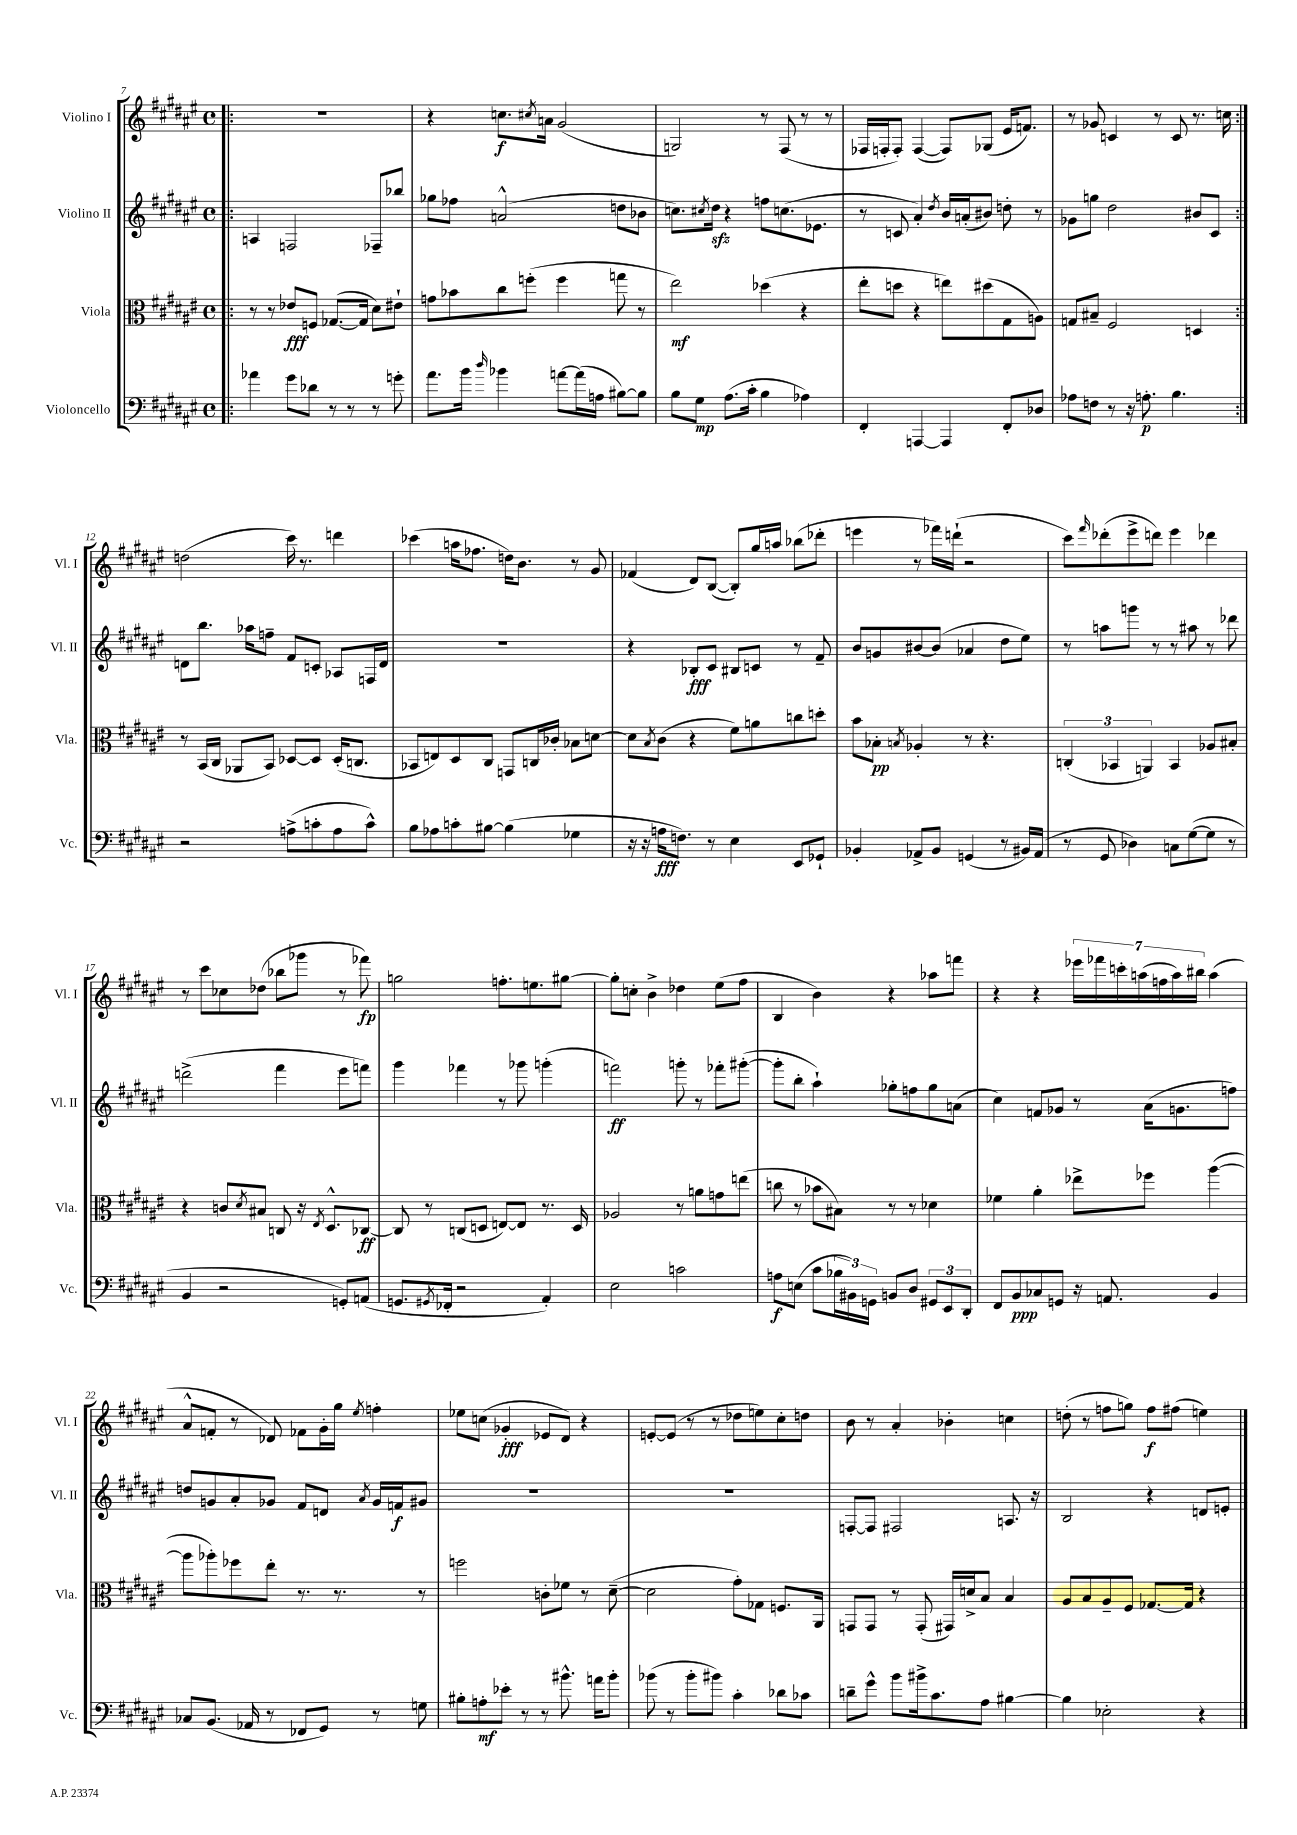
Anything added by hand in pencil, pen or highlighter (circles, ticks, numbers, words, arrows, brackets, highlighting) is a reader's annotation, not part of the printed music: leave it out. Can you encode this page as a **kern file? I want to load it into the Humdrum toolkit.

**kern	**dynam	**kern	**dynam	**kern	**dynam	**kern	**dynam
*part4	*part4	*part3	*part3	*part2	*part2	*part1	*part1
*staff4	*staff4	*staff3	*staff3	*staff2	*staff2	*staff1	*staff1
*I"Violoncello	*	*I"Viola	*	*I"Violino II	*	*I"Violino I	*
*I'Vc.	*	*I'Vla.	*	*I'Vl. II	*	*I'Vl. I	*
*clefF4	*	*clefC3	*	*clefG2	*	*clefG2	*
*k[f#c#g#d#a#e#]	*	*k[f#c#g#d#a#e#]	*	*k[f#c#g#d#a#e#]	*	*k[f#c#g#d#a#e#]	*
*M4/4	*	*M4/4	*	*M4/4	*	*M4/4	*
*met(c)	*	*met(c)	*	*met(c)	*	*met(c)	*
=7!|:	=7!|:	=7!|:	=7!|:	=7!|:	=7!|:	=7!|:	=7!|:
4a-X\	.	8r	.	4An/	.	1r	.
.	.	8r	.	.	.	.	.
8g#\L	.	8e-X/L	fff	2Fn/	.	.	.
8d-X\J	.	8Fn/J	.	.	.	.	.
8r	.	([8.G-X/L	.	.	.	.	.
8r	.	.	.	.	.	.	.
.	.	16G-/Jk]	.	.	.	.	.
8r	.	8d#\L)	.	8F-X~/L	.	.	.
8gn'\	.	8e#X`\J	.	8bb-X/J	.	.	.
=8	=8	=8	=8	=8	=8	=8	=8
8.a#\L	.	8gn\L	.	8gg-X\L	.	4r	.
.	.	8b-X\	.	8ff-X\J	.	.	.
16b\Jk	.	.	.	.	.	.	.
16qqdd#/	.	.	.	.	.	.	.
4b-X\	.	8cc#\	.	(2an^^/	.	8.ccn\L	f
.	.	(8ffn'\J	.	.	.	.	.
.	.	.	.	.	.	8qcc#X/	.
.	.	.	.	.	.	16an\Jk	.
[8an\L	.	4ff\	.	.	.	(2g#/	.
(16a\L]	.	.	.	.	.	.	.
16An\JJ	.	.	.	.	.	.	.
[8B#X\L)	.	8ggn\	.	8ddn\L	.	.	.
8B#\J]	.	8r	.	8b-X\J	.	.	.
=9	=9	=9	=9	=9	=9	=9	=9
8B\L	.	2ee#\)	mf	8.ccn\L)	.	2Gn/)	.
8G#\J	mp	.	.	.	.	.	.
.	.	.	.	8qcc#X/	.	.	.
.	.	.	.	16dd#zz\Jk	.	.	.
(8.A#\L	.	.	.	4r	.	.	.
16c#'\Jk	.	.	.	.	.	.	.
4B\	.	(4dd-X\	.	8ffn\L	.	8r	.
.	.	.	.	(8.ccn\	.	(8F#/	.
4A-X\)	.	4r	.	.	.	8r	.
.	.	.	.	8.e-X\J	.	.	.
.	.	.	.	.	.	8r	.
=10	=10	=10	=10	=10	=10	=10	=10
4FF#'/	.	8ee#'\L	.	8r	.	16F-X/LL	.
.	.	.	.	.	.	16Fn'/J	.
.	.	8ddn\J	.	8cn/	.	8F'/J)	.
[4AAAn/	.	4r	.	4a#'/)	.	([4F/	.
.	.	.	.	8qdd#/	.	.	.
4AAA/]	.	8een\L)	.	16b/LL	.	8F/L])	.
.	.	.	.	(16an'/J	.	.	.
.	.	(8dd#X\	.	8b#X/J)	.	(8G-X/J	.
8FF#'/L	.	8G#\	.	8ddn'\	.	16e#/KL	.
.	.	.	.	.	.	8.fn/J)	.
8D-X/J	.	8An\J)	.	8r	.	.	.
=11	=11	=11	=11	=11	=11	=11	=11
8A-X\L	.	8Gn/L	.	8g-X\L	.	8r	.
8Fn\J	.	8B#X~/J	.	8ggn\J	.	8g-X/	.
8r	.	2F#/	.	2dd#\	.	4cn/	.
16r	.	.	.	.	.	.	.
8.An'\	p	.	.	.	.	.	.
.	.	.	.	.	.	8r	.
4.B\	.	.	.	.	.	8c/	.
.	.	4Dn/	.	8b#X/L	.	8.r	.
.	.	.	.	8c#/J	.	.	.
.	.	.	.	.	.	16ccn\	.
!!LO:LB:g=z
=12:|!	=12:|!	=12:|!	=12:|!	=12:|!	=12:|!	=12:|!	=12:|!
2r	.	8r	.	8dn\L	.	(2ddn\	.
.	.	(16BB/LL	.	8.bb\J	.	.	.
.	.	16C#/JJ	.	.	.	.	.
.	.	8AA-X/L	.	.	.	.	.
.	.	.	.	16aa-X\KL	.	.	.
.	.	8BB/J)	.	8ffn~\J	.	.	.
(8An^\L	.	[8D-X/L	.	8f#/L	.	16ccc#\)	.
.	.	.	.	.	.	8.r	.
8cn'\	.	8D-/J]	.	8cn'/J	.	.	.
8A\	.	(16D-'/KL	.	8A-X/L	.	4dddn\	.
.	.	8.Cn/J	.	.	.	.	.
8c^^\J)	.	.	.	16Fn/L	.	.	.
.	.	.	.	16d/JJ	.	.	.
=13	=13	=13	=13	=13	=13	=13	=13
8B\L	.	8BB-X/L	.	1r	.	(4ccc-X\	.
8A-X\	.	8En/)	.	.	.	.	.
8cn'\	.	8D#/	.	.	.	16aan\KL	.
.	.	.	.	.	.	8.ff-X\J	.
[8B#X\J	.	8C#/J	.	.	.	.	.
(4B#\]	.	8GGn/L	.	.	.	16ddn\KL)	.
.	.	.	.	.	.	8.b\J	.
.	.	16Cn/L	.	.	.	.	.
.	.	16c-X'/JJ	.	.	.	.	.
4G-X\	.	8B-X\L	.	.	.	8r	.
.	.	[8dn\J	.	.	.	8g#/	.
=14	=14	=14	=14	=14	=14	=14	=14
16r	.	8d\L]	.	4r	.	(4f-X/	.
16r	.	.	.	.	.	.	.
.	.	8qB/	.	.	.	.	.
16An\KL	fff	(8c#\J	.	.	.	.	.
8.Fn\J)	.	.	.	.	.	.	.
.	.	4r	.	8B-X'/L	fff	8d#/L)	.
8r	.	.	.	8c#/J	.	([8B/J	.
4E#\	.	8f#\L)	.	8B#X/L	.	8B'/L])	.
.	.	8an\	.	8cn/J	.	16gg#/L	.
.	.	.	.	.	.	16aan/JJ	.
8EE#/L	.	8ccn\	.	8r	.	(8bb-X\L	.
8GG-X`/J	.	8ddn'\J	.	8f#~/	.	8ddd-X'\J	.
=15	=15	=15	=15	=15	=15	=15	=15
4BB-X'/	.	8b\L	.	8b/L	.	4eeen\	.
.	.	8B-X'\J	pp	8gn/	.	.	.
.	.	8qBn/	.	.	.	.	.
8AA-X^/L	.	4A-X'/	.	[8b#X/	.	8r	.
8BB-/J	.	.	.	(8b#/J]	.	16fff-X\LL)	.
.	.	.	.	.	.	(16dddn`\JJ	.
(4GGn/	.	8r	.	4a-X/	.	2r	.
.	.	4.r	.	.	.	.	.
8r	.	.	.	8dd#\L	.	.	.
16BB#X/LL)	.	.	.	8ee#\J)	.	.	.
(16AA-/JJ	.	.	.	.	.	.	.
=16	=16	=16	=16	=16	=16	=16	=16
8r	.	(6Cn'/	.	8r	.	8ccc#\L)	.
.	.	.	.	.	.	16qqfff#/	.
8GG#/	.	.	.	8aan\L	.	(8ddd-X'\	.
.	.	6BB-X/	.	.	.	.	.
4D-X\)	.	.	.	8gggn\J	.	8eee#^\	.
.	.	6AAn/)	.	.	.	.	.
.	.	.	.	8r	.	8dddn\J)	.
8Cn\L	.	4BB-/	.	8r	.	4eee#\	.
([8G#\	.	.	.	8aa#X\	.	.	.
8G#\J]	.	8A-X/L	.	8r	.	4ddd-X\	.
8r	.	8B#X'/J	.	8ddd-X\	.	.	.
!!LO:LB:g=z
=17	=17	=17	=17	=17	=17	=17	=17
4BB/	.	4r	.	(2dddn^\	.	8r	.
.	.	.	.	.	.	8ccc#\L	.
2r	.	8cn/L	.	.	.	8cc-X\	.
.	.	8qd#/	.	.	.	.	.
.	.	8B#X/J	.	.	.	(8dd-X\J	.
.	.	8Cn/	.	4fff#\	.	8bb-X\L	.
.	.	16r	.	.	.	8ggg-X\J	.
.	.	8qE#/	.	.	.	.	.
.	.	8.D#^^/L	.	.	.	.	.
8GGn'/L)	.	.	.	8eee#\L	.	8r	.
(8AAn/J	.	[8C-X/J	ff	8fffn\J)	.	8fff-X\)	fp
=18	=18	=18	=18	=18	=18	=18	=18
8.GGn/L	.	8C-/]	.	4ggg#\	.	2ggn\	.
.	.	8r	.	.	.	.	.
8qGG#X/	.	.	.	.	.	.	.
16FF-X'/Jk	.	.	.	.	.	.	.
2r	.	(8Cn/L	.	4fff-X\	.	.	.
.	.	8Dn/J	.	.	.	.	.
.	.	[8En/L)	.	8r	.	8.ffn'\L	.
.	.	8E/J]	.	8ggg-X\	.	.	.
.	.	.	.	.	.	8.een\	.
4AA#'/)	.	8.r	.	(4gggn'\	.	.	.
.	.	.	.	.	.	[8gg#X\J	.
.	.	16D/	.	.	.	.	.
=19	=19	=19	=19	=19	=19	=19	=19
2E#\	.	2A-X/	.	2fffn\)	ff	8gg#'\L]	.
.	.	.	.	.	.	8ccn'\J	.
.	.	.	.	.	.	4b^\	.
2cn\	.	8r	.	8gggn'\	.	4dd-X\	.
.	.	8an\L	.	8r	.	.	.
.	.	8gn\	.	8fff-X'\L	.	(8ee#\L	.
.	.	(8een\J	.	([8ggg#X'\J	.	8ff#\J	.
=20	=20	=20	=20	=20	=20	=20	=20
8An\L	f	8ccn\	.	8ggg#'\L]	.	4B/	.
(8En\J	.	8r	.	8bb'\J	.	.	.
8c#\L	.	8b-X\L	.	4aa#`\)	.	4b\)	.
24B-X\L	.	8B#X\J)	.	.	.	.	.
24BB#X\)	.	.	.	.	.	.	.
24GGn\JJ	.	.	.	.	.	.	.
8BBn/L	.	8r	.	8gg-X'\L	.	4r	.
8D#/J	.	8r	.	8ffn\	.	.	.
12GG#X/L	.	4d-X\	.	8gg-\	.	8aa-X\L	.
12EE#/	.	.	.	.	.	.	.
.	.	.	.	(8an\J	.	8fffn\J	.
12DD#'/J	.	.	.	.	.	.	.
=21	=21	=21	=21	=21	=21	=21	=21
8FF#/L	.	4f-X\	.	4cc#\)	.	4r	.
8BB/	ppp	.	.	.	.	.	.
8C-X/	.	4a#'\	.	8fn/L	.	4r	.
8GGn/J	.	.	.	8g-X/J	.	.	.
16r	.	8ee-X^\L	.	8r	.	28eee-X\LL	.
.	.	.	.	.	.	28fff-X\	.
8.AAn/	.	.	.	.	.	.	.
.	.	.	.	.	.	28cccn'\	.
.	.	.	.	.	.	(28aan\	.
.	.	8ff-X\J	.	(16a#\KL	.	.	.
.	.	.	.	.	.	28ffn\	.
.	.	.	.	.	.	28aa\)	.
.	.	.	.	8.gn\	.	.	.
.	.	.	.	.	.	28bb#X\JJ	.
4BB/	.	([4aa#\	.	.	.	(4aa\	.
.	.	.	.	8ffn\J)	.	.	.
!!LO:LB:g=z
=22	=22	=22	=22	=22	=22	=22	=22
8C-X/L	.	8aa#\L]	.	8ddn/L	.	8a#^^/L	.
(8.BB/J	.	8aa-X'\)	.	8gn/	.	8fn'/J	.
.	.	8ff-X\	.	8a#'/	.	8r	.
16AA-X/	.	.	.	.	.	.	.
8r	.	8ee#'\J	.	8g-X/J	.	8d-X/)	.
8FF-X/L	.	8.r	.	8f#/L	.	8f-X\L	.
8GG#/J)	.	.	.	8dn/J	.	16g#'\L	.
.	.	8.r	.	.	.	16gg#\JJ	.
.	.	.	.	8qa#/	.	8qee#/	.
8r	.	.	.	16g-/LL	.	4ffn'\	.
.	.	.	.	16fn/J	f	.	.
8Gn\	.	8r	.	8g#X/J	.	.	.
=23	=23	=23	=23	=23	=23	=23	=23
8B#X'\L	.	2ffn\	.	1r	.	8ee-X\L	.
8An'\	mf	.	.	.	.	(8ccn\J	.
8e-X'\J	.	.	.	.	.	4g-X'/	fff
8r	.	.	.	.	.	.	.
8r	.	8cn'\L	.	.	.	8e-X/L	.
8.b#X^^\	.	8f-X\J	.	.	.	8d#/J)	.
.	.	8r	.	.	.	4r	.
16an\KL	.	.	.	.	.	.	.
8b#'\J	.	([8d#~\	.	.	.	.	.
=24	=24	=24	=24	=24	=24	=24	=24
(8b-X\	.	2d#\]	.	1r	.	[8en'/L	.
8r	.	.	.	.	.	(8e/J]	.
8b-'\L	.	.	.	.	.	8r	.
8b#X\J)	.	.	.	.	.	8r	.
4c#'\	.	8g#'\L)	.	.	.	8dd-X\L	.
.	.	8G-X\J	.	.	.	8een\)	.
8d-X\L	.	8.Fn/L	.	.	.	8cc#'\	.
8c-X\J	.	.	.	.	.	8ddn\J	.
.	.	16AA#/Jk	.	.	.	.	.
=25	=25	=25	=25	=25	=25	=25	=25
8dn~\L	.	8GGn/L	.	[8Fn'/L	.	8b\	.
8g#^^\J	.	8GG/J	.	8F/J]	.	8r	.
8b\L	.	8r	.	2F#X/	.	4a#'/	.
16b#X^\k	.	(8GG'/	.	.	.	.	.
8.c#\	.	.	.	.	.	.	.
.	.	16GG#X/LL)	.	.	.	4b-X'\	.
.	.	16dn^/J	.	.	.	.	.
8A#\J	.	8B/J	.	.	.	.	.
[4B#X\	.	4B/	.	8.An/	.	4ccn\	.
.	.	.	.	16r	.	.	.
=26	=26	=26	=26	=26	=26	=26	=26
4B#\]	.	8A#/L	.	2B/	.	(8ddn'\	.
.	.	8B/	.	.	.	8r	.
2E-X'\	.	8A#~/	.	.	.	8ffn\L	.
.	.	8F#/J	.	.	.	8ggn\J)	.
.	.	[8.G-X/L	.	4r	.	8ff\L	f
.	.	.	.	.	.	(8ff#X\J	.
.	.	16G-/Jk]	.	.	.	.	.
4r	.	4r	.	8dn/L	.	4een\)	.
.	.	.	.	8en'/J	.	.	.
==	==	==	==	==	==	==	==
*-	*-	*-	*-	*-	*-	*-	*-
